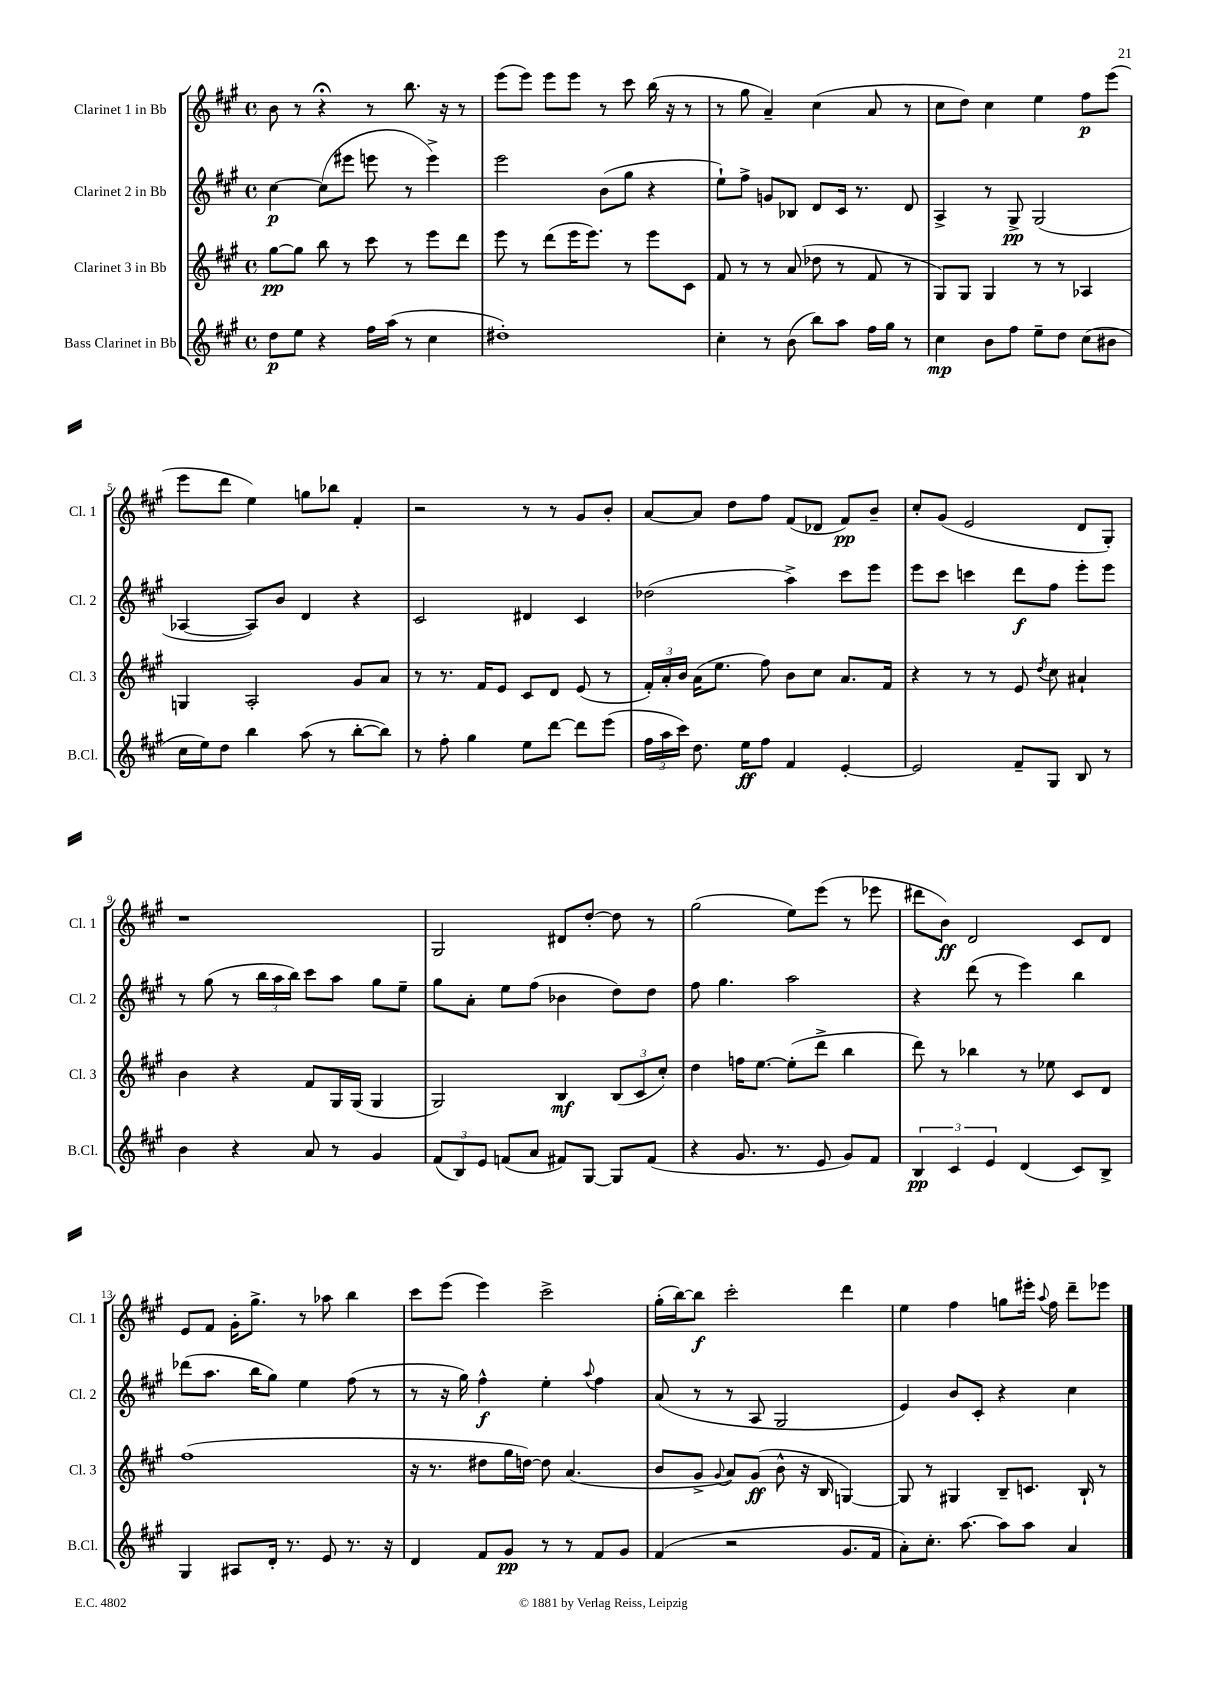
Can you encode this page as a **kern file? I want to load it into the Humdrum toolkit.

**kern	**kern	**kern	**kern
*staff4	*staff3	*staff2	*staff1
*clefG2	*clefG2	*clefG2	*clefG2
*k[f#c#g#]	*k[f#c#g#]	*k[f#c#g#]	*k[f#c#g#]
*M4/4	*M4/4	*M4/4	*M4/4
*met(c)	*met(c)	*met(c)	*met(c)
8dd\L	[8gg#\L	[4cc#\	8b\
8ee\J	8gg#\]J	.	8r
4r	8bb\	(8cc#\]L	4r;
.	8r	8eee#\J	.
16ff#\LL	8ccc#\	8eee\	8r
(16aa\JJ	.	.	.
8r	8r	8r	8.bb\
4cc#\	8eee\L	4eee^\)	.
.	.	.	16r
.	8ddd\J	.	8r
=	=	=	=
1dd#')	8eee\	2eee\	(8eee\L
.	8r	.	8eee\J)
.	(8ddd\L	.	8eee\L
.	16eee\K	.	8eee\J
.	8.eee\J)	.	.
.	.	(8b\L	8r
.	8r	8gg#\J	8ccc#\
.	8eee\L	4r	(16bb\
.	.	.	16r
.	8c#\J	.	8r
=	=	=	=
4cc#'\	8f#/	8ee`\L)	8r
.	8r	8ff#^\J	8gg#\
8r	8r	8g/L	4a~/)
(8b\	(8a/	8B-/J	.
8bb\L)	8dd-\	8d/L	(4cc#\
8aa\J	8r	16c#/Jk	.
.	.	8.r	.
16ff#\LL	8f#/	.	8a/
16gg#\JJ	.	.	.
8r	8r	8d/	8r
=	=	=	=
4cc#\	8G#/L)	4A^/	8cc#\L
.	8G#/J	.	8dd\J)
8b\L	4G#/	8r	4cc#\
8ff#\J	.	8G#^/	.
8ee~\L	8r	(2G#/	4ee\
8dd\J	8r	.	.
(8cc#\L	4A-/	.	8ff#\L
8b#\J	.	.	(8eee\J
=	=	=	=
16cc#\LL	4G/	[4A-/	8eee\L
16ee\J)	.	.	.
8dd\J	.	.	8ddd\J
4bb\	2A'/	8A-/]L)	4ee\)
.	.	8b/J	.
(8aa\	.	4d/	8gg\L
8r	.	.	8bb-\J
[8bb'\L	8g#/L	4r	4f#'/
8bb\]J)	8a/J	.	.
=	=	=	=
8r	8r	2c#/	2r
8ff#'\	8.r	.	.
4gg#\	.	.	.
.	16f#/LK	.	.
.	8e/J	.	.
8ee\L	8c#/L	4d#/	8r
[8ddd\J	8d/J	.	8r
8ddd\]L	(8e/	4c#/	8g#/L
(8eee\J	8r	.	8b'/J
=	=	=	=
24ff#\LL	24f#'/LL)	(2dd-\	[8a/L
24aa\	24a'/	.	.
24ccc#\JJ)	24b/JJ	.	.
8.dd\	(16a\LK	.	8a/]J
.	8.ee\J	.	.
.	.	.	8dd\L
16ee\LK	.	.	.
8ff#\J	8ff#\)	.	8ff#\J
4f#/	8b\L	4aa^\)	(8f#/L
.	8cc#\J	.	8d-/J
[4e'/	8.a/L	8ccc#\L	8f#/L)
.	.	8eee\J	8b~/J
.	16f#/Jk	.	.
=	=	=	=
2e/]	4r	8eee\L	8cc#'/L
.	.	8ccc#\J	(8g#/J
.	8r	4ccc\	2e/
.	8r	.	.
8f#~/L	8e/	8ddd\L	.
.	8qdd/	.	.
8G#/J	8cc#\	8ff#\J	.
8B/	4a#`/	8eee'\L	8d/L
8r	.	8eee\J	8G#'/J)
=	=	=	=
4b\	4b\	8r	1r
.	.	(8gg#\	.
4r	4r	8r	.
.	.	24bb\LL	.
.	.	24aa\	.
.	.	24bb\JJ)	.
8a/	8f#/L	8ccc#\L	.
8r	16G#/L	8aa\J	.
.	(16G#/JJ	.	.
4g#/	4G#/	8gg#\L	.
.	.	8ee~\J	.
=	=	=	=
(12f#/L	2G#/)	8gg#\L	2G#/
12B/)	.	.	.
.	.	8a'\J	.
12e/J	.	.	.
(8f/L	.	8ee\L	.
8a/J	.	(8ff#\J	.
8f#/L)	4B/	4b-\	8d#/L
[8G#/J	.	.	[8dd'/J
8G#/]L	(12B/L	8dd\L)	8dd\]
.	12c#/	.	.
(8f#/J	.	8dd\J	8r
.	12cc#'/J)	.	.
=	=	=	=
4r	4dd\	8ff#\	(2gg#\
.	.	4.gg#\	.
8.g#/	16ff\LK	.	.
.	[8.ee\J	.	.
8.r	.	.	.
.	(8ee'\]L	2aa\	8ee\L)
8e/	8ddd^\J	.	(8eee\J
8g#/L)	4bb\	.	8r
8f#/J	.	.	8eee-\
=	=	=	=
6B/	8ddd\)	4r	8ddd#\L
.	8r	.	8b\J)
6c#/	.	.	.
.	4bb-\	(8ddd\	2d/
6e/	.	.	.
.	.	8r	.
(4d/	8r	4eee\)	.
.	8ee-\	.	.
8c#/L)	8c#/L	4bb\	8c#/L
8B^/J	8d/J	.	8d/J
=	=	=	=
4G#/	(1ff#	(8ddd-\L	8e/L
.	.	8.aa\J	8f#/J
8A#/L	.	.	16g#'\LK
.	.	16bb\LK	8.gg#^\J
16d'/Jk	.	8gg#\J)	.
8.r	.	.	.
.	.	4ee\	8r
8e/	.	.	8aa-\
8.r	.	(8ff#\	4bb\
.	.	8r	.
16r	.	.	.
=	=	=	=
4d/	16r	8r	8ccc#\L
.	8.r	.	.
.	.	16r	(8eee\J
.	.	16gg#\)	.
8f#/L	8dd#\L	4ff#^^\	4eee\)
8g#/J	16gg#\L	.	.
.	[16dd\JJ)	.	.
8r	8dd\]	4ee'\	2ccc#^\
8r	(4.a/	.	.
.	.	8qqaa/	.
8f#/L	.	4ff#\	.
8g#/J	.	.	.
=	=	=	=
(4f#/	8b/L	(8a/	(16gg#'\LL
.	.	.	[16bb\J)
.	8g#^/J	8r	8bb\]J
.	8qqg#/	.	.
2r	8a/L)	8r	2ccc#'\
.	(8g#/J	8A/	.
.	8b^^\	2G#/	.
.	16r	.	.
.	16B/	.	.
8.g#/L	[4G/)	.	4ddd\
16f#/Jk	.	.	.
=	=	=	=
8a'\L)	8G/]	4e/)	4ee\
8.cc#'\J	8r	.	.
.	4G#/	8b/L	4ff#\
[8.aa\	.	.	.
.	.	8c#'/J	.
8aa\]L	8B~/L	4r	8gg\L
8aa\J	8.c/J	.	16eee#'\Jk
.	.	.	8qqaa/
.	.	.	16ff#\
4a/	.	4cc#\	8ddd~\L
.	16B`/	.	.
.	8r	.	8eee-\J
==	==	==	==
*-	*-	*-	*-
